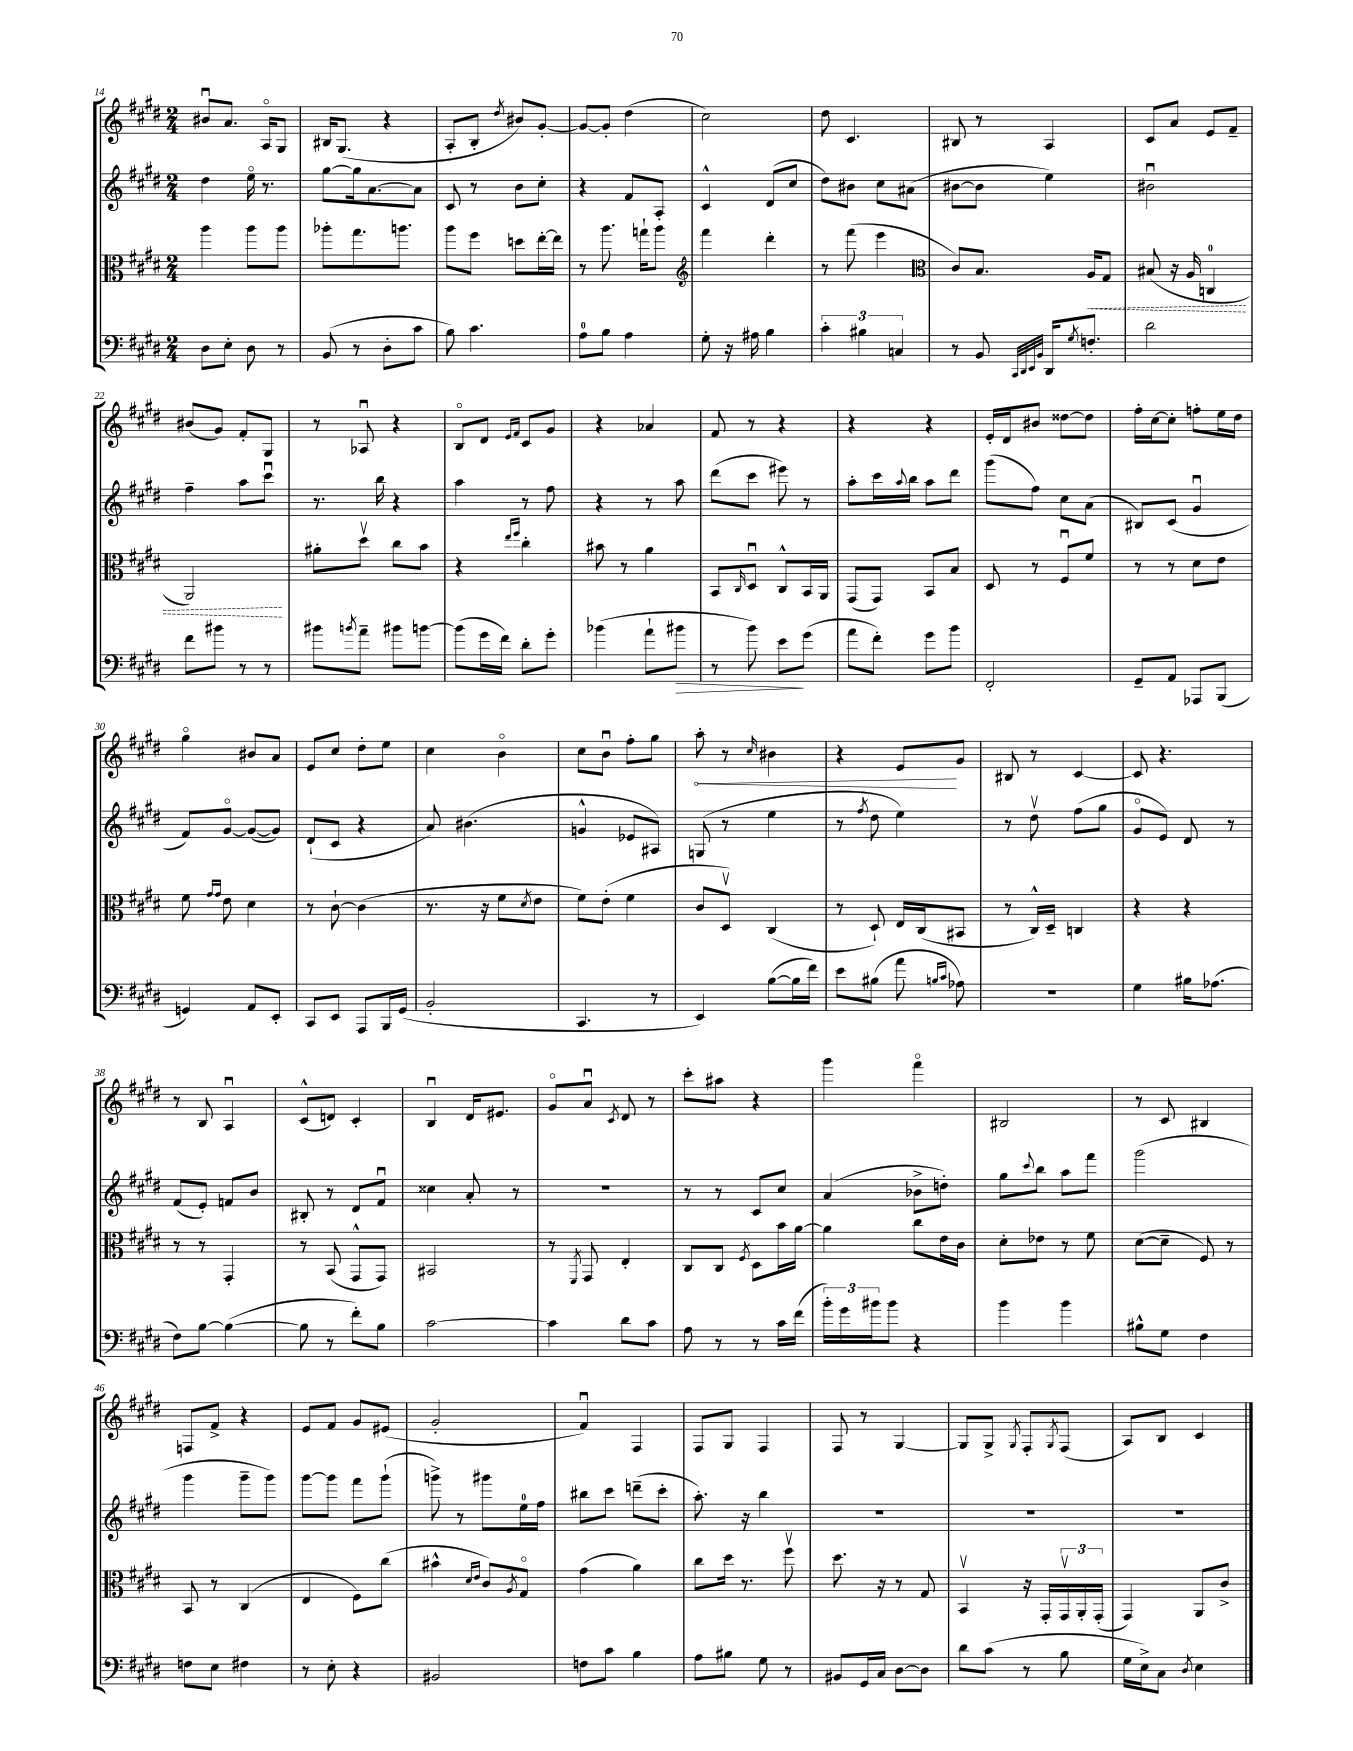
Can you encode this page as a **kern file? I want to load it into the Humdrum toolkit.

**kern	**kern	**kern	**kern
*staff4	*staff3	*staff2	*staff1
*clefF4	*clefC3	*clefG2	*clefG2
*k[f#c#g#d#]	*k[f#c#g#d#]	*k[f#c#g#d#]	*k[f#c#g#d#]
*M2/4	*M2/4	*M2/4	*M2/4
8D#\L	4aa\	4dd#\	8b#u/L
8E'\J	.	.	8.a/J
8D#\	8aa\L	16eeo\	.
.	.	8.r	16Ao/LK
8r	8aa\J	.	8G#/J
=	=	=	=
(8BB/	8aa-'\L	[8gg#\L	16B#/LK
.	.	.	(8.G#/J
8r	8.gg#\	16gg#\]k	.
.	.	[8.a\	.
8D#'\L	.	.	4r
.	8.aa\J	.	.
8c#\J	.	8a\]J	.
=	=	=	=
8B\)	8aa\L	8c#/	8A'/L
4.c#\	8ff#\J	8r	8B'/J
.	.	.	8qdd#/
.	8dd\L	8b\L	8b#/L)
.	[16ee'\L	8cc#'\J	[8g#'/J
.	16ee\]JJ	.	.
=	=	=	=
8A\L	8r	4r	8g#/_L
8B\J	8.aa\	.	8g#'/]J
4A\	.	8f#/L	(4dd#\
.	16gg`\LK	.	.
.	8aa\J	8A'/J	.
=	=	=	=
*	*clefG2	*	*
8G#'\	4fff#\	4c#^^/	2cc#\)
16r	.	.	.
16A#\	.	.	.
4B\	4ddd#'\	(8d#/L	.
.	.	8cc#/J	.
=	=	=	=
6c#'\	8r	8dd#\L)	8dd#\
.	(8fff#\	8b#\J	4.c#/
6B#\	.	.	.
.	4eee\	8cc#\L	.
6C/	.	.	.
.	.	(8a#\J	.
=	=	=	=
*	*clefC3	*	*
8r	8c#/L)	[8b#\L	8B#/
8BB/	8.B/J	8b#\]J	8r
32qqCC#/LLL	.	.	.
32qqDD#/	.	.	.
32qqEE/	.	.	.
32qqBB/JJJ	.	.	.
16DD#/LK	.	4ee\)	4A/
8qG#/	.	.	.
8.F'/J	16A/LK	.	.
.	8G#/J	.	.
=	=	=	=
2d#\	(8B#/	2b#u\	8c#/L
.	16r	.	8a/J
.	16A/	.	.
.	4C/	.	8e/L
.	.	.	8f#~/J
=	=	=	=
8f#\L	2AA/)	4ff#~\	(8b#/L
8b#\J	.	.	8g#/J)
8r	.	8aa\L	8f#'/L
8r	.	8ccc#u\J	8G#/J
=	=	=	=
8b#\L	8a#'\L	8.r	8r
8qb/	.	.	.
8a~\J	8dd#v\J	.	8A-u/
.	.	16bb\	.
8b#\L	8cc#\L	4r	4r
[8b\J	8b\J	.	.
=	=	=	=
(8b\]L	4r	4aa\	8Bo/L
16g#\L	.	.	8d#/J
16f#\JJ)	.	.	.
.	16qqee/LL	.	16qqe/LL
.	16qqff#/JJ	.	16qqf#/JJ
8d#'\L	4cc#'\	8r	8c#/L
8g#'\J	.	8ff#\	8g#/J
=	=	=	=
(4b-\	8b#\	4r	4r
.	8r	.	.
8a`\L	4a\	8r	4a-/
8b#\J	.	8aa\	.
=	=	=	=
8r	8BB/L	(8ddd#\L	8f#/
.	16qqC#/	.	.
8b\)	8D#u/J	8ccc#\J	8r
8e\L	8C#^^/L	8eee#\)	4r
(8g#\J	16BB/L	8r	.
.	16AA/JJ	.	.
=	=	=	=
8a\L	(8GG#/L	8aa'\L	4r
8f#'\J)	8GG#/J)	16ccc#\L	.
.	.	8qqaa/	.
.	.	16bb\JJ	.
8g#\L	8BB/L	8aa\L	4r
8b\J	8B/J	8ddd#\J	.
=	=	=	=
2FF#'/	8D#/	(8ggg#\L	16e'/LL
.	.	.	16d#/J
.	8r	8ff#\J)	8b#/J
.	8F#u/L	8cc#\L	[8dd##\L
.	8f#/J	(8a\J	8dd##\]J
=	=	=	=
8GG#~/L	8r	8B#/L)	16ff#'\LL
.	.	.	[16cc#\J
8AA/J	8r	(8c#/J	8cc#'\]J
8AAA-/L	8d#\L	4g#u/	8ff'\L
(8BBB/J	8e\J	.	16ee\L
.	.	.	16dd#\JJ
=	=	=	=
4GG/)	8f#\	8f#/L)	4gg#o\
.	16qqg#/LL	.	.
.	16qqg#/JJ	.	.
.	8e\	[8g#o/J	.
8AA/L	4d#\	(8g#/_L	8b#/L
8EE'/J	.	8g#/]J)	8a/J
=	=	=	=
8CC#/L	8r	(8d#`/L	8e/L
8EE/J	[8c#`\	8c#/J	8cc#/J
8AAA/L	(4c#\]	4r	8dd#'\L
16BBB/L	.	.	8ee\J
(16GG#/JJ	.	.	.
=	=	=	=
2BB'/	8.r	8a/)	4cc#\
.	.	(4.b#\	.
.	16r	.	.
.	8f#\L	.	4bo\
.	8qd#/	.	.
.	8e\J	.	.
=	=	=	=
4.CC#/	8f#\L)	4g^^/	8cc#\L
.	(8e'\J	.	8bu\J
.	4f#\	8e-/L	8ff#'\L
8r	.	8A#/J)	8gg#\J
=	=	=	=
4EE/)	8c#/L	(8G/	8aa'\
.	8D#v/J)	8r	8r
.	.	.	16qqcc#/
([8B\L	(4C#/	4ee\	4b#\
16B\]L	.	.	.
16f#\JJ)	.	.	.
=	=	=	=
8e\L	8r	8r	4r
.	.	8qff#/	.
(8B#\J	8D#`/)	8dd#\	.
8a\	16E/LL	4ee\)	8e/L
.	(16C#/J	.	.
16qqB/LL	.	.	.
16qqc#/JJ	.	.	.
8A-\)	8BB#/J	.	8g#/J
=	=	=	=
2r	8r	8r	8B#/
.	16C#^^/LL)	8dd#v\	8r
.	16D#~/JJ	.	.
.	4C/	(8ff#\L	[4c#/
.	.	8gg#\J	.
=	=	=	=
4G#\	4r	8g#o/L	8c#/]
.	.	8e/J)	4.r
16B#\LK	4r	8d#/	.
(8.A-\J	.	.	.
.	.	8r	.
=	=	=	=
8F#\L)	8r	(8f#/L	8r
[8B\J	8r	8e'/J)	8B/
(4B\_	4GG#'/	8f/L	4Au/
.	.	8b/J	.
=	=	=	=
8B\]	8r	8B#'/	(8c#^^/L
8r	(8BB/	8r	8d/J)
8f#'\L)	8GG#^^/L	8d#/L	4c#'/
8B\J	8GG#/J)	8f#u/J	.
=	=	=	=
[2c#\	2BB#/	4cc##\	4Bu/
.	.	8a'/	16d#/LK
.	.	.	8.e#/J
.	.	8r	.
=	=	=	=
4c#\]	8r	2r	8g#o/L
.	8qFF#/	.	.
.	8GG#/	.	8au/J
.	.	.	8qc#/
8d#\L	4E'/	.	8d#/
8c#\J	.	.	8r
=	=	=	=
8A\	8C#/L	8r	8ccc#'\L
8r	8C#/J	8r	8aa#\J
.	8qF#/	.	.
8r	8D#\L	8c#/L	4r
16c#\LL	16b\L	8cc#/J	.
(16f#\JJ	[16a\JJ	.	.
=	=	=	=
24b'\LL)	4a\]	(4a/	4ggg#\
24g#\	.	.	.
24b#\J	.	.	.
8b#\J	.	.	.
4r	8cc#\L	8b-^\L	4fff#o\
.	16e\L	8dd'\J)	.
.	16c#\JJ	.	.
=	=	=	=
4b\	8d#'\L	8gg#\L	2B#/
.	.	8qqccc#/	.
.	8e-\J	8bb\J	.
4b\	8r	8aa\L	.
.	8f#\	8fff#\J	.
=	=	=	=
8B#^^\L	([8d#\L	(2ggg#\	8r
8G#\J	8d#~\]J	.	8c#/
4F#\	8F#/)	.	4B#/
.	8r	.	.
=	=	=	=
8F\L	8BB/	4ggg#\	8F/L
8E\J	8r	.	8f#^/J
4F#\	(4C#/	8ggg#~\L	4r
.	.	8ggg#\J)	.
=	=	=	=
8r	4E/	[8ggg#\L	8e/L
8E'\	.	8ggg#\]J	8f#/J
4r	8F#\L)	8fff#\L	8g#/L
.	(8cc#\J	(8ggg#`\J	(8e#/J
=	=	=	=
2BB#/	4b#^^\	8ggg^\)	2g#'/
.	.	8r	.
.	16qqd#/LL	.	.
.	16qqe/JJ	.	.
.	8c#/L)	8ggg#\L	.
.	8qA/	.	.
.	8G#o/J	16ee\L	.
.	.	16ff#\JJ	.
=	=	=	=
8F\L	(4g#\	8bb#\L	4f#u/)
8c#\J	.	8ccc#\J	.
4B\	4a\)	(8ddd~\L	4F#/
.	.	8ccc#'\J	.
=	=	=	=
8A\L	8cc#\L	8.aa'\)	8F#/L
8B#\J	16dd#\Jk	.	8G#/J
.	8.r	16r	.
8G#\	.	4bb\	4F#/
8r	8ff#v\	.	.
=	=	=	=
8BB#/L	8.dd#\	2r	8F#/
16GG#/L	.	.	8r
16C#/JJ	16r	.	.
[8D#\L	8r	.	[4G#/
8D#\]J	8G#/	.	.
=	=	=	=
8d#\L	4BBv/	2r	8G#/]L
(8c#\J	.	.	8G#^/J
.	.	.	8qG#/
8r	16r	.	8F#'/L
.	16GG#'/LL	.	.
.	.	.	8qG#/
8B\	24GG#v/	.	(8F#/J
.	24AA'/	.	.
.	(24GG#'/JJ	.	.
=	=	=	=
16G#\LL	4GG#/)	2r	8A/L)
16E^\J)	.	.	.
8C#\J	.	.	8B/J
8qD#/	.	.	.
4E\	8AA/L	.	4c#/
.	8c#^/J	.	.
==	==	==	==
*-	*-	*-	*-
